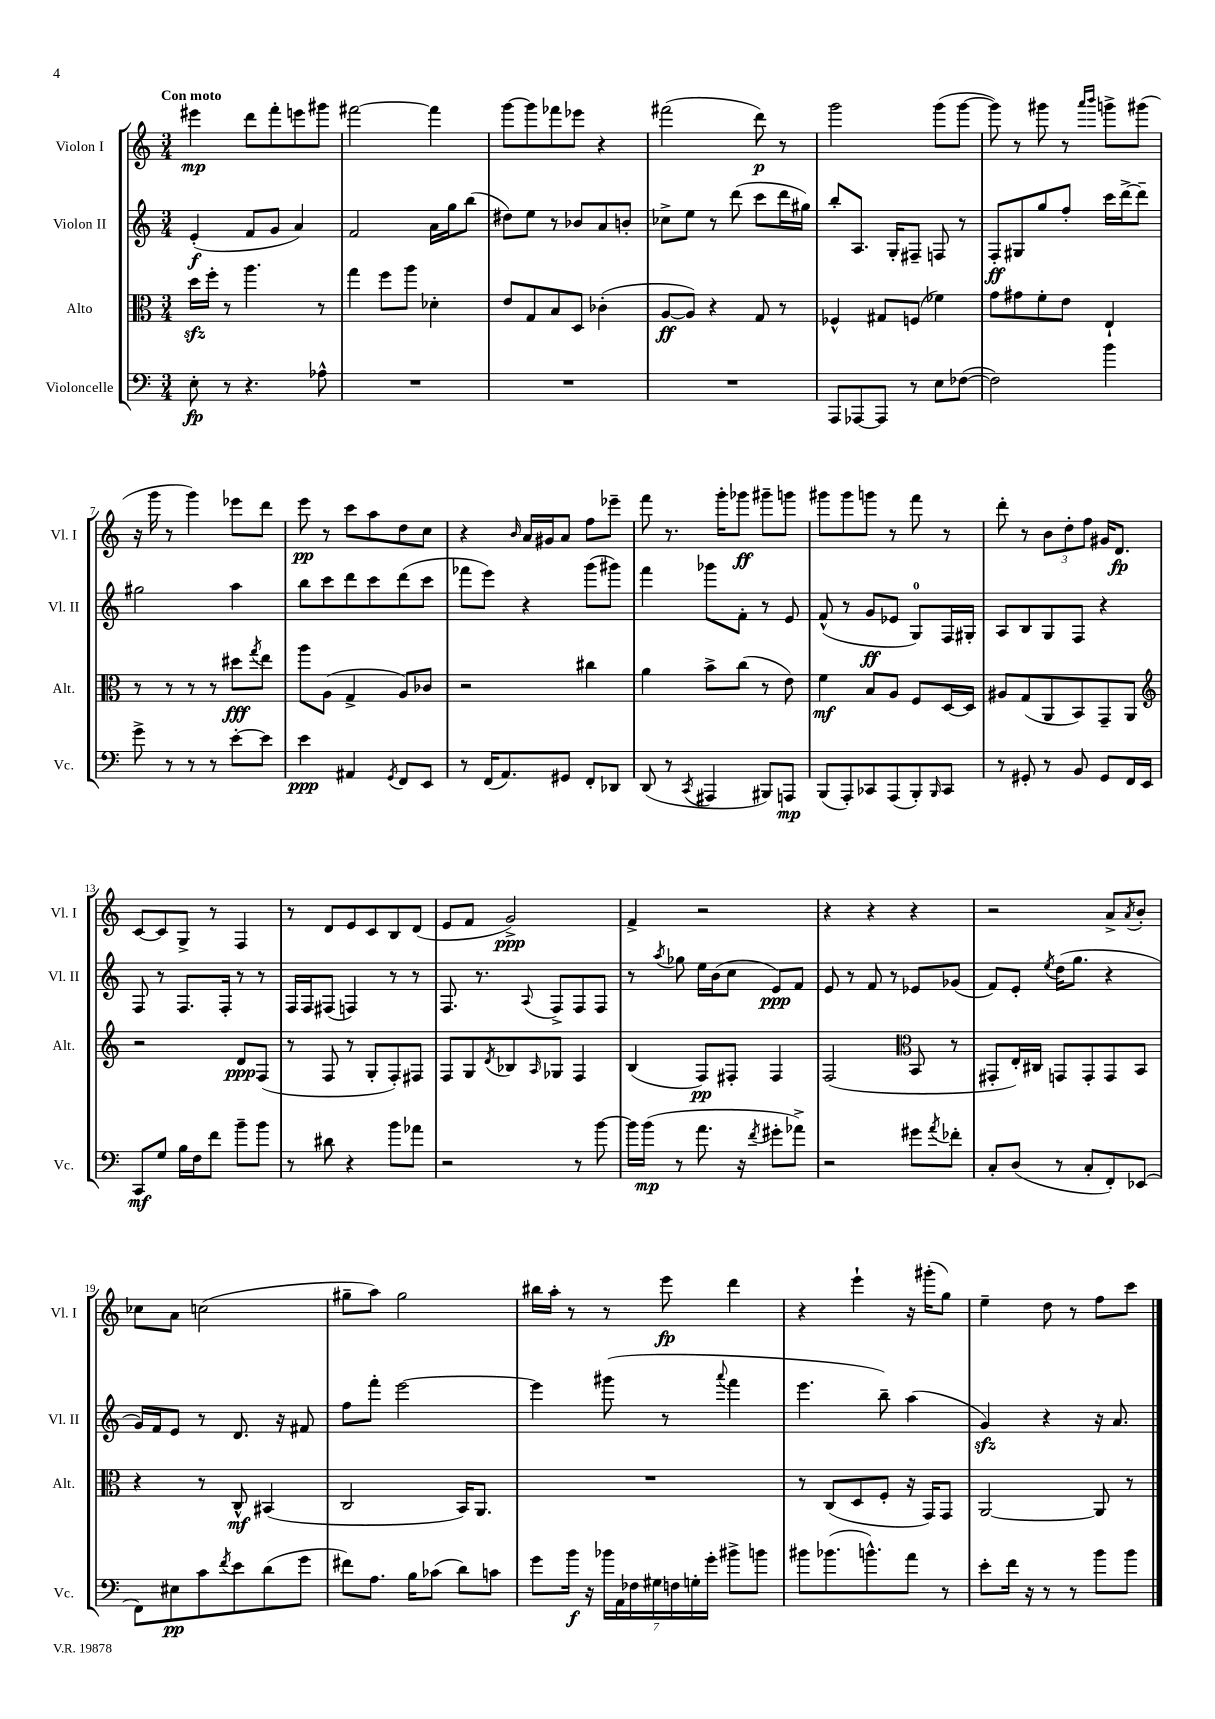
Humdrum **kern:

**kern	**kern	**kern	**kern
*staff4	*staff3	*staff2	*staff1
*clefF4	*clefC3	*clefG2	*clefG2
*k[]	*k[]	*k[]	*k[]
*M3/4	*M3/4	*M3/4	*M3/4
8E'\	16dd\LL	(4e'/	4eee#\
.	16ff'\JJ	.	.
8r	8r	.	.
4.r	4.aa\	8f/L	8ddd\L
.	.	8g/J	8fff'\
.	.	4a/)	8eee\
8A-^^\	8r	.	8ggg#\J
=	=	=	=
2.r	4gg\	2f/	[2fff#\
.	8ff\L	.	.
.	8aa\J	.	.
.	4d-'\	16a\LL	4fff#\]
.	.	16gg\J	.
.	.	(8bb\J	.
=	=	=	=
2.r	8e/L	8dd#\L)	[8ggg\L
.	8G/	8ee\J	8ggg\]
.	8B/	8r	8fff-\
.	8D/J	8b-/L	8eee-\J
.	(4c-'\	8a/	4r
.	.	8b'/J	.
=	=	=	=
2.r	[8A/L	8cc-^\L	(2fff#\
.	8A/]J)	8ee\J	.
.	4r	8r	.
.	.	(8ddd\	.
.	8G/	8ccc\L	8ddd\)
.	8r	16ddd\L	8r
.	.	16gg#\JJ)	.
=	=	=	=
8AAA/L	4F-^^/	8bb'/L	2ggg\
[8AAA-/	.	8.A/J	.
8AAA-/]J	8G#/L	.	.
.	.	16G'/LK	.
8r	(8F/J	8F#~/J	.
8E\L	4f-\)	8F/	(8ggg\L
([8F-\J	.	8r	[8ggg\J
=	=	=	=
2F-\])	8g\L	8F'/L	8ggg\])
.	8g#\	8G#/	8r
.	8f'\	8gg/	8ggg#\
.	8e\J	8ff'/J	8r
.	.	.	16qqaaa/LL
.	.	.	16qqbbb/JJ
4b\	4E`/	16ccc\LL	8ggg^\L
.	.	[16ddd^\J	.
.	.	8ddd~\]J	(8ggg#\J
=	=	=	=
8g^\	8r	2gg#\	16r
.	.	.	16ggg\
8r	8r	.	8r
8r	8r	.	4ggg\)
8r	8r	.	.
[8e'\L	8dd#\L	4aa\	8eee-\L
.	8qgg/	.	.
8e\]J	8ee\J	.	8ddd\J
=	=	=	=
4e\	8aa\L	8bb\L	8eee\
.	(8A\J	8ccc\	8r
4AA#/	4G^/	8ddd\	8ccc\L
.	.	8ccc\	8aa\
8qGG/	.	.	.
8FF/L	8A/L)	(8ddd\	8dd\
8EE/J	8c-/J	8ccc\J	8cc\J
=	=	=	=
8r	2r	8fff-\L	4r
(16FF/LK	.	8eee\J)	.
8.AA/)	.	.	.
.	.	.	16qqb/
.	.	4r	16a/LL
.	.	.	16g#/J
8GG#/J	.	.	8a/J
8FF'/L	4cc#\	(8ggg\L	8ff\L
8DD-/J	.	8ggg#\J)	8eee-~\J
=	=	=	=
(8DD/	4a\	4fff\	8fff\
8r	.	.	8.r
8qCC/	.	.	.
4AAA#/	8b^\L	8ggg-\L	.
.	.	.	16ggg'\LK
.	(8cc\J	8f'\J	8ggg-\J
8BBB#/L)	8r	8r	8ggg#~\L
8AAA/J	8e\)	8e/	8ggg\J
=	=	=	=
(8BBB/L	4f\	(8f^^/	8ggg#\L
8AAA'/)	.	8r	8ggg#\
8CC-/	8B/L	8g/L	8ggg\J
(8AAA/	8A/J	8e-/J	8r
8BBB'/)	8F/L	8G/L)	8fff\
16qqBBB/	.	.	.
8CC-/J	[16D/L	16F/L	8r
.	16D/]JJ	16G#'/JJ	.
=	=	=	=
8r	8A#/L	8A/L	8ddd'\
8GG#'/	(8G/	8B/	8r
8r	8AA/	8G/	12b\L
.	.	.	12dd'\
8BB/	8BB/)	8F/J	.
.	.	.	12ff\J
8GG#/L	8GG~/	4r	16g#/LK
.	.	.	8.d/J
16FF/L	8AA/J	.	.
16EE/JJ	.	.	.
=	=	=	=
*	*clefG2	*	*
8CC/L	2r	8F/	[8c/L
8G/J	.	8r	8c/]
16B\LL	.	8.F/L	8G^/J
16F\J	.	.	.
8f\J	.	.	8r
.	.	16F'/Jk	.
8b~\L	8d/L	8r	4F/
8b\J	(8F/J	8r	.
=	=	=	=
8r	8r	16F/LL	8r
.	.	16F/J	.
8d#\	8F/	(8F#/J	8d/L
4r	8r	4F/)	8e/
.	8G'/L	.	8c/
8b\L	8F'/)	8r	8B/
8a-\J	8F#/J	8r	(8d/J
=	=	=	=
2r	8F/L	8.F/	8e/L
.	8G/	.	8f/J
.	.	8.r	.
.	8qd/	.	.
.	8B-/	.	2g^/)
.	16qqA/	8qqA/	.
.	8G-/J	8F^/L	.
8r	4F/	8F/	.
[8b\	.	8F/J	.
=	=	=	=
16b\]LL	(4B/	8r	4f^/
(16b\JJ	.	.	.
.	.	8qaa/	.
8r	.	8gg-\	.
8.a\	8F/L)	16ee\LL	2r
.	.	(16b\J	.
.	8F#'/J	8cc\J	.
16r	.	.	.
8qf/	.	.	.
8g#'\L	4F#/	8e/L)	.
8a-^\J)	.	8f/J	.
=	=	=	=
2r	(2F/	8e/	4r
.	.	8r	.
.	.	8f/	4r
.	.	8r	.
*	*clefC3	*	*
8g#\L	8BB/	8e-/L	4r
8qa/	.	.	.
8f-'\J	8r	(8g-/J	.
=	=	=	=
8C'/L	8GG#'/L	8f/L)	2r
(8D/J	16E'/L)	8e'/J	.
.	16C#/JJ	.	.
.	.	8qee/	.
8r	8GG/L	(16dd\LK	.
.	.	8.gg\J	.
8C'/L	8GG'/	.	.
8FF'/)	8GG/	4r	8a^/L
.	.	.	8qa/
(8EE-/J	8BB/J	.	8b'/J
=	=	=	=
8FF\L)	4r	16g/LL)	8cc-\L
.	.	16f/J	.
8E#\	.	8e/J	8a\J
8c\	8r	8r	(2cc\
8qf/	.	.	.
8e\	8C^^/	8.d/	.
(8d\	(4BB#/	.	.
.	.	16r	.
8g\J	.	8f#/	.
=	=	=	=
8f#\L)	2C/	8ff\L	8gg#~\L
8.A\J	.	8fff'\J	8aa\J)
.	.	[2eee\	2gg#\
16B\LK	.	.	.
(8c-\J	.	.	.
8d\L)	16BB/LK)	.	.
.	8.AA/J	.	.
8c\J	.	.	.
=	=	=	=
8g\L	2.r	4eee\]	16bb#\LL
.	.	.	16aa'\JJ
16b\Jk	.	.	8r
16r	.	.	.
28b-\LL	.	(8ggg#\	8r
28AA\	.	.	.
28F-\	.	.	.
28G#\	.	.	.
.	.	8r	8eee\
28F\	.	.	.
28G'\	.	.	.
28g'\JJ	.	.	.
.	.	8qqaaa/	.
8b#^\L	.	4fff\	4ddd\
8b\J	.	.	.
=	=	=	=
8b#\L	8r	4.eee\	4r
(8.b-\	(8C/L	.	.
.	8D/	.	4eee`\
8.b^^\)	.	.	.
.	8F'/J	8bb~\)	.
8a\J	16r	(4aa\	16r
.	16GG/LK)	.	(16ggg#'\LK
8r	8GG/J	.	8gg\J)
=	=	=	=
8e'\L	[2AA/	4g/)	4ee~\
16f\Jk	.	.	.
16r	.	.	.
8r	.	4r	8dd\
8r	.	.	8r
8b\L	8AA/]	16r	8ff\L
.	.	8.a/	.
8b\J	8r	.	8ccc\J
==	==	==	==
*-	*-	*-	*-
